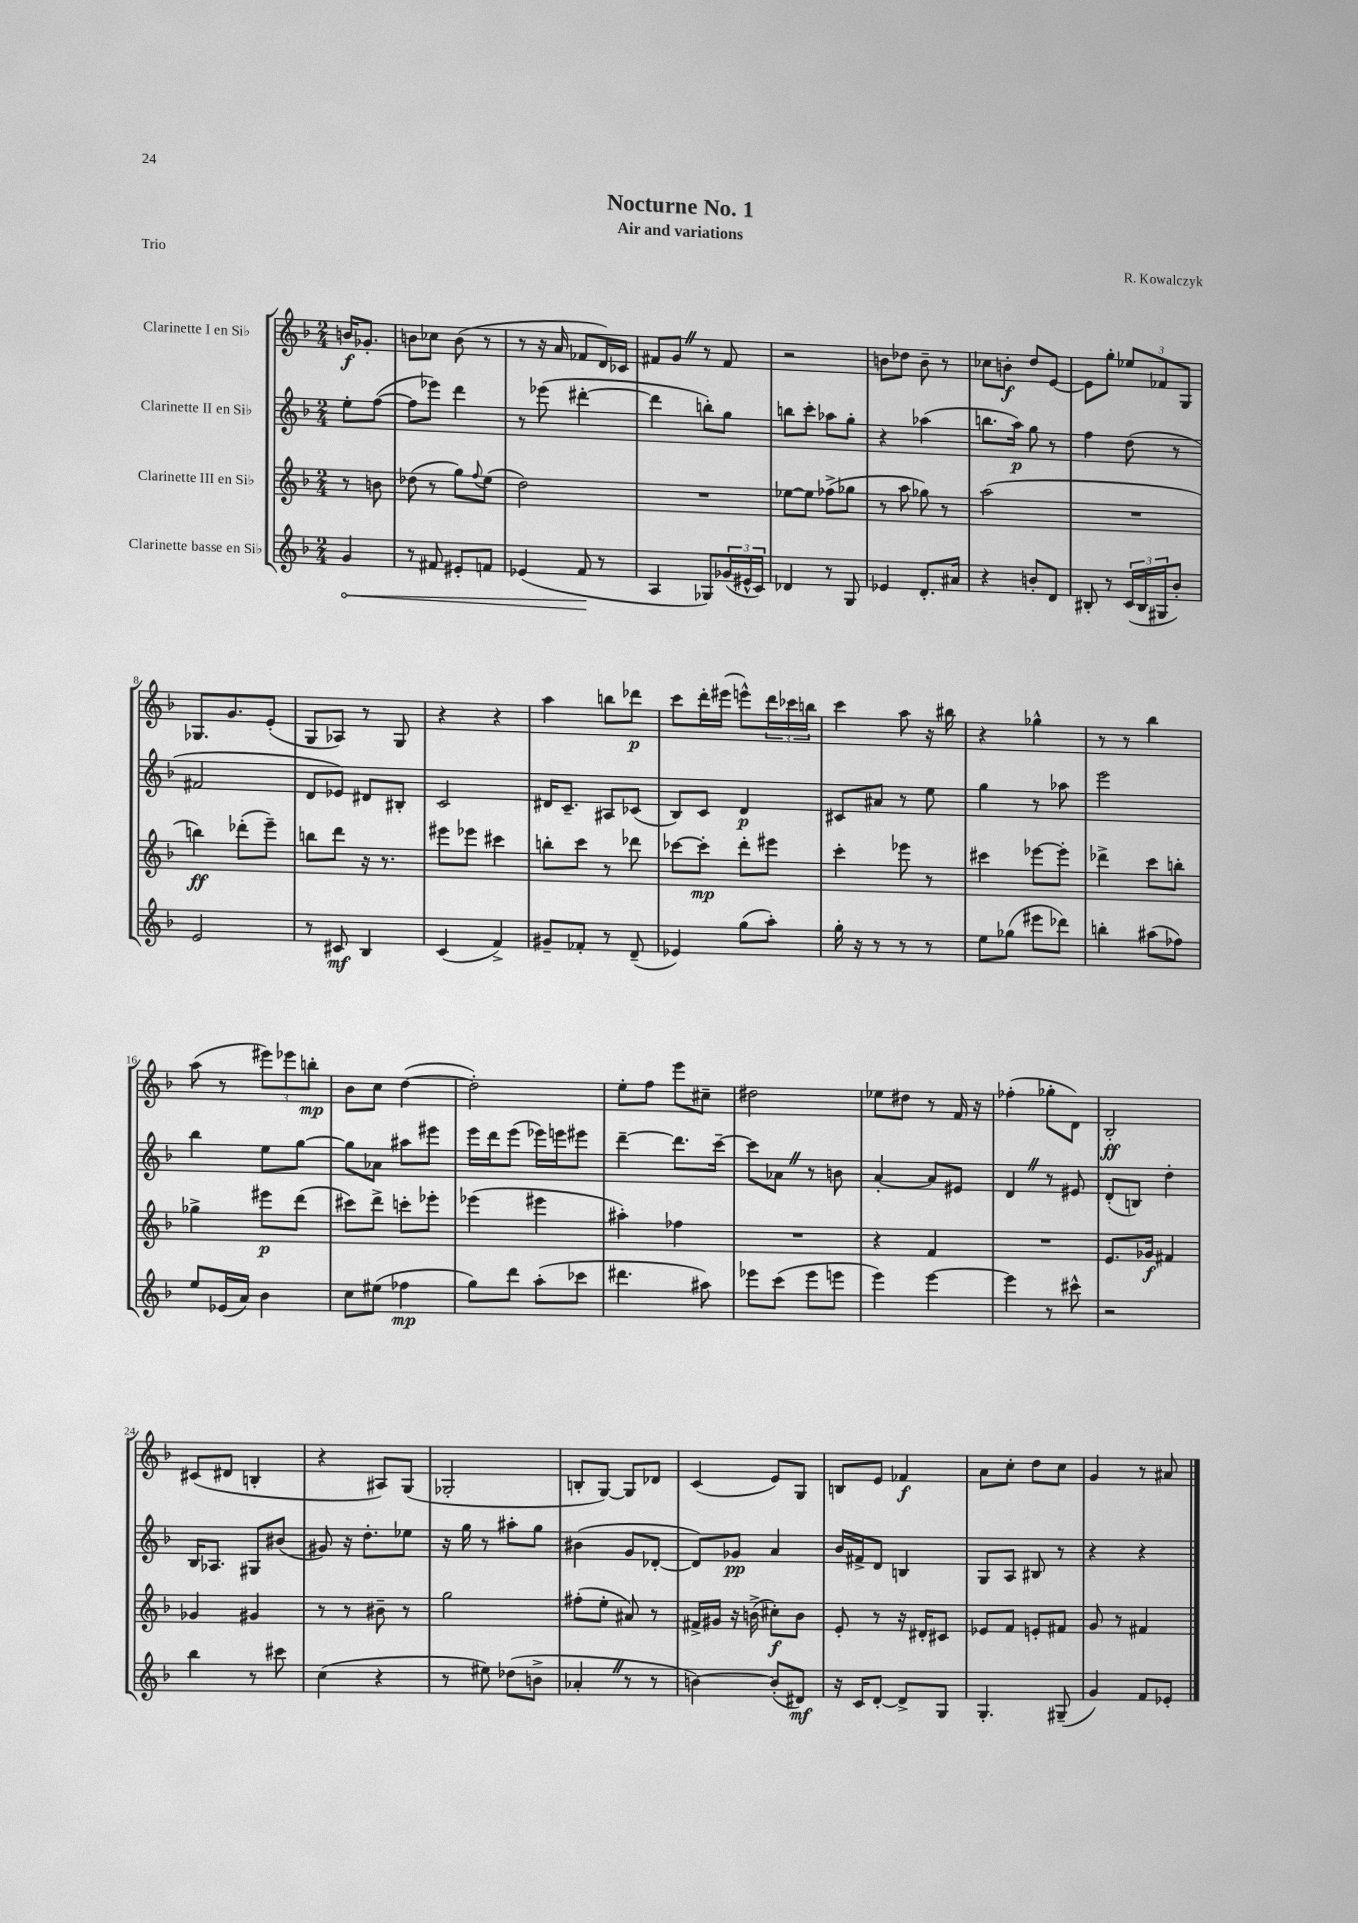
\header { title = "Nocturne No. 1" composer = "R. Kowalczyk" subtitle = "Air and variations" piece = "Trio" }
<<
\new StaffGroup <<
\new Staff = "s0" \with { instrumentName = "Clarinette I en Sib" } {
    \clef treble \key f \major \numericTimeSignature \time 2/4 \partial 4
    b'16\f ges'8.-. |
    b'8 ces''8 b'8( r8 |
    r8 r16 a'16 fes'8 d'16) ces'16 |
    fis'8 g'8 \once \override BreathingSign.text = \markup { \musicglyph "scripts.caesura.straight" } \breathe r8 fis'8 |
    r2 |
    b'8 des''8 b'8-- r8 |
    ces''8 b'8-.\f d''8 e'8~ |
    e'8 g''8-. \tuplet 3/2 { ees''8 fes'8 g8 } |
    ges8. g'8. e'8-.( |
    g8 aes8) r8 g8 |
    r4 r4 |
    a''4 b''8 des'''8\p |
    c'''8 d'''16-. eis'''16( e'''8-^) \tuplet 3/2 { d'''16 ces'''16 b''16 } |
    c'''4 a''8 r16 bis''16 |
    r4 ges''4-^ |
    r8 r8 bes''4 |
    a''8( r8 \tuplet 3/2 { eis'''8) ees'''8 b''8-.\mp } |
    bes'8 c''8 d''4~( |
    d''2-.) |
    e''8-. f''8 e'''8 cis''8-- |
    dis''2 |
    ees''8 dis''8 r8 f'16 r16 |
    fes''4-.( ges''8-. d'8) |
    bes2-.\ff |
    cis'8( dis'8 b4-. |
    r4 ais8) g8( |
    ges2-. |
    b8-. g8~) g8 des'8 |
    c'4( e'8) g8 |
    b8 e'8 fes'4\f |
    a'8 c''8-. d''8 c''8 |
    g'4 r8 ais'8 \bar "|." |
}
\new Staff = "s1" \with { instrumentName = "Clarinette II en Sib" } {
    \clef treble \key f \major \numericTimeSignature \time 2/4 \partial 4
    e''8-. f''8~( |
    f''8 ees'''8) d'''4 |
    r8 ees'''8( dis'''4~-. |
    dis'''4 b''8-.) g''8 |
    b''8 c'''8-. aes''8 g''8-. |
    r4 aes''4( |
    b''8. a''16\p) g''8 r8 |
    f''4 d''8( r8 |
    fis'2 |
    d'8 ees'8) dis'8 bis8-. |
    c'2 |
    dis'16 c'8.-- ais8 ces'8( |
    bes8) c'8 d'4\p |
    cis'8 ais'8 r8 e''8 |
    g''4 r8 aes''8 |
    e'''2 |
    bes''4 e''8 g''8~ |
    g''8 aes'8 ais''8 eis'''8 |
    e'''16 d'''16 e'''8( ees'''16) e'''16 eis'''8 |
    d'''4~-- d'''8. c'''16~-- |
    c'''8 aes'8 \once \override BreathingSign.text = \markup { \musicglyph "scripts.caesura.straight" } \breathe r8 b'8 |
    a'4~-. a'8 eis'8 |
    d'4 \once \override BreathingSign.text = \markup { \musicglyph "scripts.caesura.straight" } \breathe r8 eis'8 |
    d'8-.( b8) d''4-. |
    bes16 aes8. gis8 bis'8( |
    gis'8) r16 d''8.-. ees''8 |
    r16 g''16 r8 ais''8-. g''8 |
    bis'4( g'8 des'8~-. |
    des'8) ges'8\pp a'4 |
    bes'16 fis'16-> d'8 b4 |
    g8 a8 bis8 r8 |
    r4 r4 \bar "|." |
}
\new Staff = "s2" \with { instrumentName = "Clarinette III en Sib" } {
    \clef treble \key f \major \numericTimeSignature \time 2/4 \partial 4
    r8 b'8 |
    des''8( r8 g''8) \appoggiatura { f''8 } e''8( |
    d''2) |
    R2 |
    ees''8~ ees''8 fes''8->( ges''8 |
    r8 a''8 ges''8) r8 |
    a''2( |
    R2 |
    b''4\ff) des'''8-.( e'''8--) |
    b''8 d'''8 r16 r8. |
    eis'''8 ees'''8 cis'''4 |
    b''8-. c'''8 r8 des'''8 |
    ces'''8~ ces'''8-.\mp d'''8-. eis'''8 |
    c'''4-. ees'''8 r8 |
    cis'''4 ees'''8~ ees'''8-. |
    des'''4-> c'''8 b''8-. |
    ges''4-> eis'''8\p d'''8( |
    cis'''8) d'''8-> c'''8-. ees'''8-. |
    ees'''4( eis'''4 |
    ais''4-.) fes''4 |
    R2 |
    r4 f'4 |
    R2 |
    e'8. ges'16\f fis'4 |
    ges'4 gis'4 |
    r8 r8 bis'8-- r8 |
    g''2 |
    fis''8-.( e''8-. ais'8) r8 |
    fis'16-> gis'16 r16 b'16->( cis''8-.\f) b'8 |
    e'8-. r8 r16 dis'16-. cis'8 |
    ees'8 f'8 e'8-. fis'8 |
    g'8 r8 fis'4 \bar "|." |
}
\new Staff = "s3" \with { instrumentName = "Clarinette basse en Sib" } {
    \clef treble \key f \major \numericTimeSignature \time 2/4 \partial 4
    \once \override Hairpin.circled-tip = ##t g'4\< |
    r8 fis'8 eis'8-. f'8 |
    ees'4( f'8\! r8 |
    a4 ges8) \tuplet 3/2 { ges'16( eis'16-^ c'16) } |
    des'4 r8 g8 |
    ees'4 d'8.-. ais'16 |
    r4 b'8-. d'8 |
    bis8-. r8 \tuplet 3/2 { c'16( bis16 gis16 } bes'8-.) |
    e'2 |
    r8 cis'8\mf bes4 |
    c'4( f'4->) |
    gis'8-- fes'8-. r8 d'8--( |
    ees'4) g''8( a''8-.) |
    g''16-. r16 r8 r8 r8 |
    e''8 ges''8( eis'''8 des'''8) |
    b''4-. ais''8( fes''8) |
    e''8 ees'16( a'16) bes'4 |
    c''8 eis''8( fes''4\mp |
    g''8) d'''8 a''8-.( ces'''8 |
    dis'''4. ais''8) |
    ees'''8 c'''8( ees'''8 e'''8 |
    e'''4) e'''4~ |
    e'''4 r8 cis'''8-^ |
    r2 |
    bes''4 r8 cis'''8 |
    c''4( r4 |
    r8 eis''8) des''8( b'8-> |
    aes'4-. \once \override BreathingSign.text = \markup { \musicglyph "scripts.caesura.straight" } \breathe r8 r8 |
    b'4~) b'8-.( dis'8\mf) |
    r16 c'16 d'8~-. d'8-> g8 |
    g4.-. gis8--( |
    g'4) f'8 ees'8-. \bar "|." |
}
>>
>>
